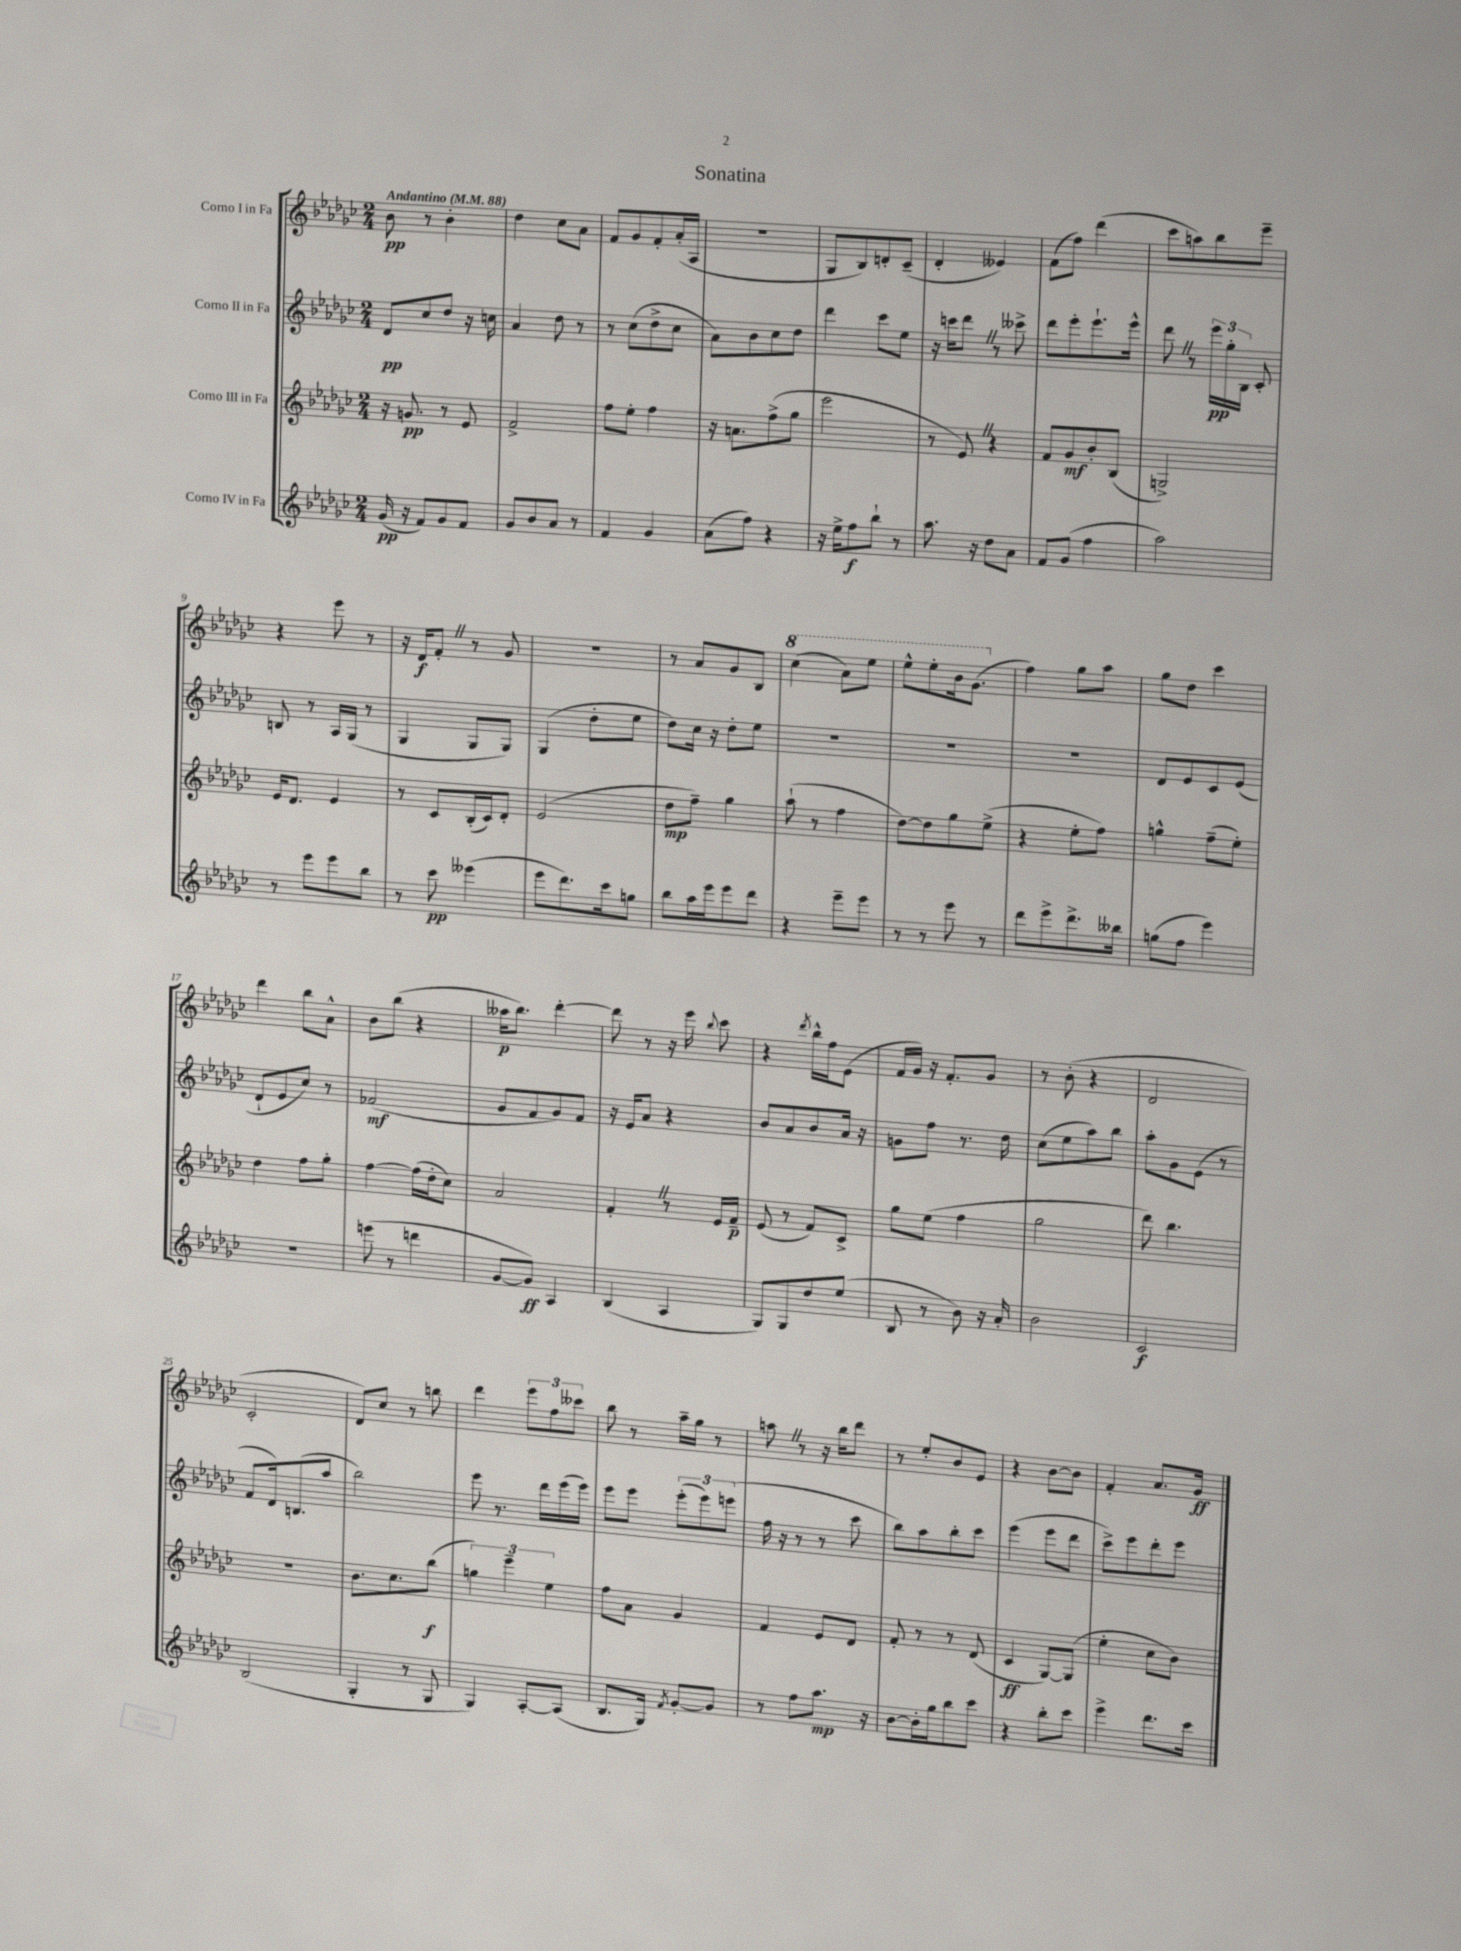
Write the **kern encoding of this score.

**kern	**kern	**kern	**kern
*staff4	*staff3	*staff2	*staff1
*clefG2	*clefG2	*clefG2	*clefG2
*k[b-e-a-d-g-c-]	*k[b-e-a-d-g-c-]	*k[b-e-a-d-g-c-]	*k[b-e-a-d-g-c-]
*M2/4	*M2/4	*M2/4	*M2/4
*MM88	*MM88	*MM88	*MM88
(16g-/	16r	8d-/L	8b-\
16r	8.g/	.	.
8f/L)	.	8cc-/	8r
8g-/	8r	8dd-/J	4b-'\
8f/J	8e-/	16r	.
.	.	16cc\	.
=	=	=	=
8g-/L	2f^/	4a-/	4dd-\
8b-/	.	.	.
8a-/J	.	8dd-\	8cc-\L
8r	.	8r	8a-\J
=	=	=	=
4f/	8ff\L	8r	8f/L
.	8ee-'\J	(8cc-\L	8g-/
4g-/	4ff\	8dd-^\	8f'/
.	.	8cc-\J	(16a-'/L
.	.	.	16A-/JJ
=	=	=	=
(8a-\L	16r	8a-\L)	2r
.	8.a\L	.	.
8ff\J)	.	8b-\	.
4r	(8ff^\	8cc-\	.
.	8gg-\J	8dd-\J	.
=	=	=	=
16r	2eee-\	4ddd-\	8G-/L
16ee-^\LK	.	.	.
8ff\	.	.	8B-/)
8bb-`\J	.	8ccc-\L	8d'/
8r	.	8ee-\J	(8c-~/J
=	=	=	=
8.aa-\	8r	16r	4d-'/
.	.	16ccc\LK	.
.	8e-/)	8ddd-\J	.
16r	.	.	.
8dd-\L	4r	8r	4e--/)
8a-\J	.	8ccc--^\	.
=	=	=	=
8f/L	8f/L	8ddd-\L	(8f\L
(8g-/J	8g-/	8eee-'\	8ff\J)
4ff\	8b-'/	8.eee-`\	(4ddd-\
.	(8B-/J	.	.
.	.	16eee-^^\Jk	.
=	=	=	=
2aa-\)	2G^/)	8ddd-\	8ccc-\L
.	.	8r	8aa\)
.	.	24eee-\LL	8bb-\
.	.	24gg-'\	.
.	.	24B-\JJ	.
.	.	8c-'/	8eee-~\J
=	=	=	=
8r	16e-/LK	8B/	4r
.	8.d-/J	.	.
8eee-\L	.	8r	.
8eee-\	4e-/	16A-/LL	8eee-\
.	.	(16G-/JJ	.
8bb-\J	.	8r	8r
=	=	=	=
8r	8r	4G-/	16r
.	.	.	16d-/LK
8ccc-\	8c-/L	.	8f'/J
(4eee--\	(16B-'/L	8G-/L	8r
.	16c-/J)	.	.
.	8d-'/J	8G-/J)	8g-/
=	=	=	=
8eee-\L	(2e-/	(4G-/	2r
8.ddd-\)	.	.	.
.	.	8dd-'\L	.
16ccc-\k	.	.	.
8gg\J	.	8ee-\J	.
=	=	=	=
8bb-\L	8dd-\L	8dd-\L)	8r
16aa-\L	8ff~\J)	16cc-\Jk	8a-/L
16eee-\J	.	16r	.
8eee-\	4gg-\	8dd-'\L	8g-/
8ddd-\J	.	8ee-\J	8B-/J
=	=	=	=
4r	(8aa-`\	2r	(4ccc-\
.	8r	.	.
8eee-~\L	4ff\	.	8aa-\L)
8eee-\J	.	.	8eee-\J
=	=	=	=
8r	[8dd-\L)	2r	8eee-^^\L
8r	8dd-\]	.	8eee-'\
8eee-\	8gg-\	.	16bb-\k
.	.	.	(8.gg-\J
8r	(8ee-^\J	.	.
=	=	=	=
8ddd-\L	4r	2r	4ff\)
8eee-^\	.	.	.
8.ddd-^\	8ee-'\L	.	8gg-\L
.	8ff\J)	.	8aa-\J
16bb--\Jk	.	.	.
=	=	=	=
(8gg\L	4gg^^\	8d-/L	8gg-\L
8ff\J	.	8e-/	8dd-\J
4eee-\)	(8ff~\L	8c-/	4ccc-\
.	8ee-'\J)	(8e-/J	.
=	=	=	=
2r	4dd-\	8d-`/L	4ddd-\
.	.	8e-/	.
.	8ff\L	8cc-/J)	8bb-\L
.	8gg-'\J	8r	8a-^^\J
=	=	=	=
(8eee\	[4ff\	(2f-/	8b-\L
8r	.	.	(8bb-\J
4ddd\	(16ff\]LL	.	4r
.	16dd-'\J	.	.
.	8cc-\J)	.	.
=	=	=	=
[8g-/L	2a-/	8g-/L	16aa--\LK
.	.	.	8.bb-\J)
8g-/]J)	.	8f/	.
4A-/	.	8g-/)	[4ddd-'\
.	.	8f/J	.
=	=	=	=
(4B-/	4f'/	16r	8ddd-\]
.	.	16e-/LK	.
.	.	8a-/J	8r
4A-/	8r	4r	16r
.	.	.	16eee-\
.	.	.	8qqbb-/
.	16e-/LL	.	8ccc-\
.	16f~/JJ	.	.
=	=	=	=
8G-/L)	(8e-/	8b-/L	4r
8G-/	8r	8a-/	.
.	.	.	8qddd-/
8dd-/	8f/L)	8b-/	16bb-^^\LL
.	.	.	16ff\J
(8ee-/J	8c-^/J	16a-/Jk	(8e-\J
.	.	16r	.
=	=	=	=
8B-/	8gg-\L	8g\L	16f/LL
.	.	.	16g-/JJ)
8r	(8ee-\J	8ff\J	16r
.	.	.	8.f'/L
8b-\)	4ff\	8.r	.
16r	.	.	8g-/J
16a-'/	.	16dd-\	.
=	=	=	=
2b-\	2gg-\	(8cc-\L	8r
.	.	8ee-\	(8b-'\
.	.	8aa-\)	4r
.	.	8bb-\J	.
=	=	=	=
2c-/	8ddd-\)	8aa-'\L	2d-/
.	4.bb-\	8g-\	.
.	.	(8e-\J	.
.	.	8r	.
=	=	=	=
(2B-/	2r	8f/L	2c-'/
.	.	16d-/k)	.
.	.	(8.B/	.
.	.	8aa-/J	.
=	=	=	=
4G-'/	8.b-\L	2bb-\)	8d-/L)
.	.	.	8cc-/J
.	8.cc-\	.	.
8r	.	.	8r
8G-/	(8bb-\J	.	8bb\
=	=	=	=
4G-/)	6gg\)	8eee-\	4ddd-\
.	.	8.r	.
.	6eee-~\	.	.
[8A-'/L	.	.	12eee-\L
.	.	16ddd-\LL	.
.	6ee-\	.	12ff\
(8A-/]J	.	(16eee-\	.
.	.	.	12ccc--\J
.	.	16eee-\JJ)	.
=	=	=	=
8.B-/L	8ff\L	8eee-\L	8bb-\
.	8a-\J	8eee-\J	8r
16G-/Jk)	.	.	.
8qf/	.	.	.
[8g-'/L	4g-/	(12eee-'\L	16aa-~\LL
.	.	.	16gg-\JJ
.	.	12eee-\)	.
8g-/]J	.	.	8r
.	.	(12eee\J	.
=	=	=	=
8r	4f/	16ff\	8aa\
.	.	16r	.
8ff\L	.	8r	8r
8.aa-\J	8e-/L	8r	16r
.	.	.	16bb-\LK
.	8d-/J	8ccc-\	8ddd-\J
16r	.	.	.
=	=	=	=
[8b-\L	8f'/	8bb-\L)	8r
16b-'\]L	8r	8aa-\	8ee-'/L
16gg-\J	.	.	.
8bb-\	8r	8bb-'\	8b-/
8ccc-\J	(8d-/	8ccc-\J	8e-/J
=	=	=	=
4r	4c-/	(4eee-\	4r
8bb-'\L	[8G-/L)	8eee-\L	[8b-\L
8ccc-\J	(8G-/]J	8ddd-\J	8b-\]J
=	=	=	=
4eee-^\	4ee-'\	8ccc-^\L)	4f'/
.	.	8eee-\	.
8.ddd-\L	8cc-\L	8ddd-'\	8.a-/L
.	8b-\J)	8eee-\J	.
16ccc-\Jk	.	.	16g-/Jk
==	==	==	==
*-	*-	*-	*-
